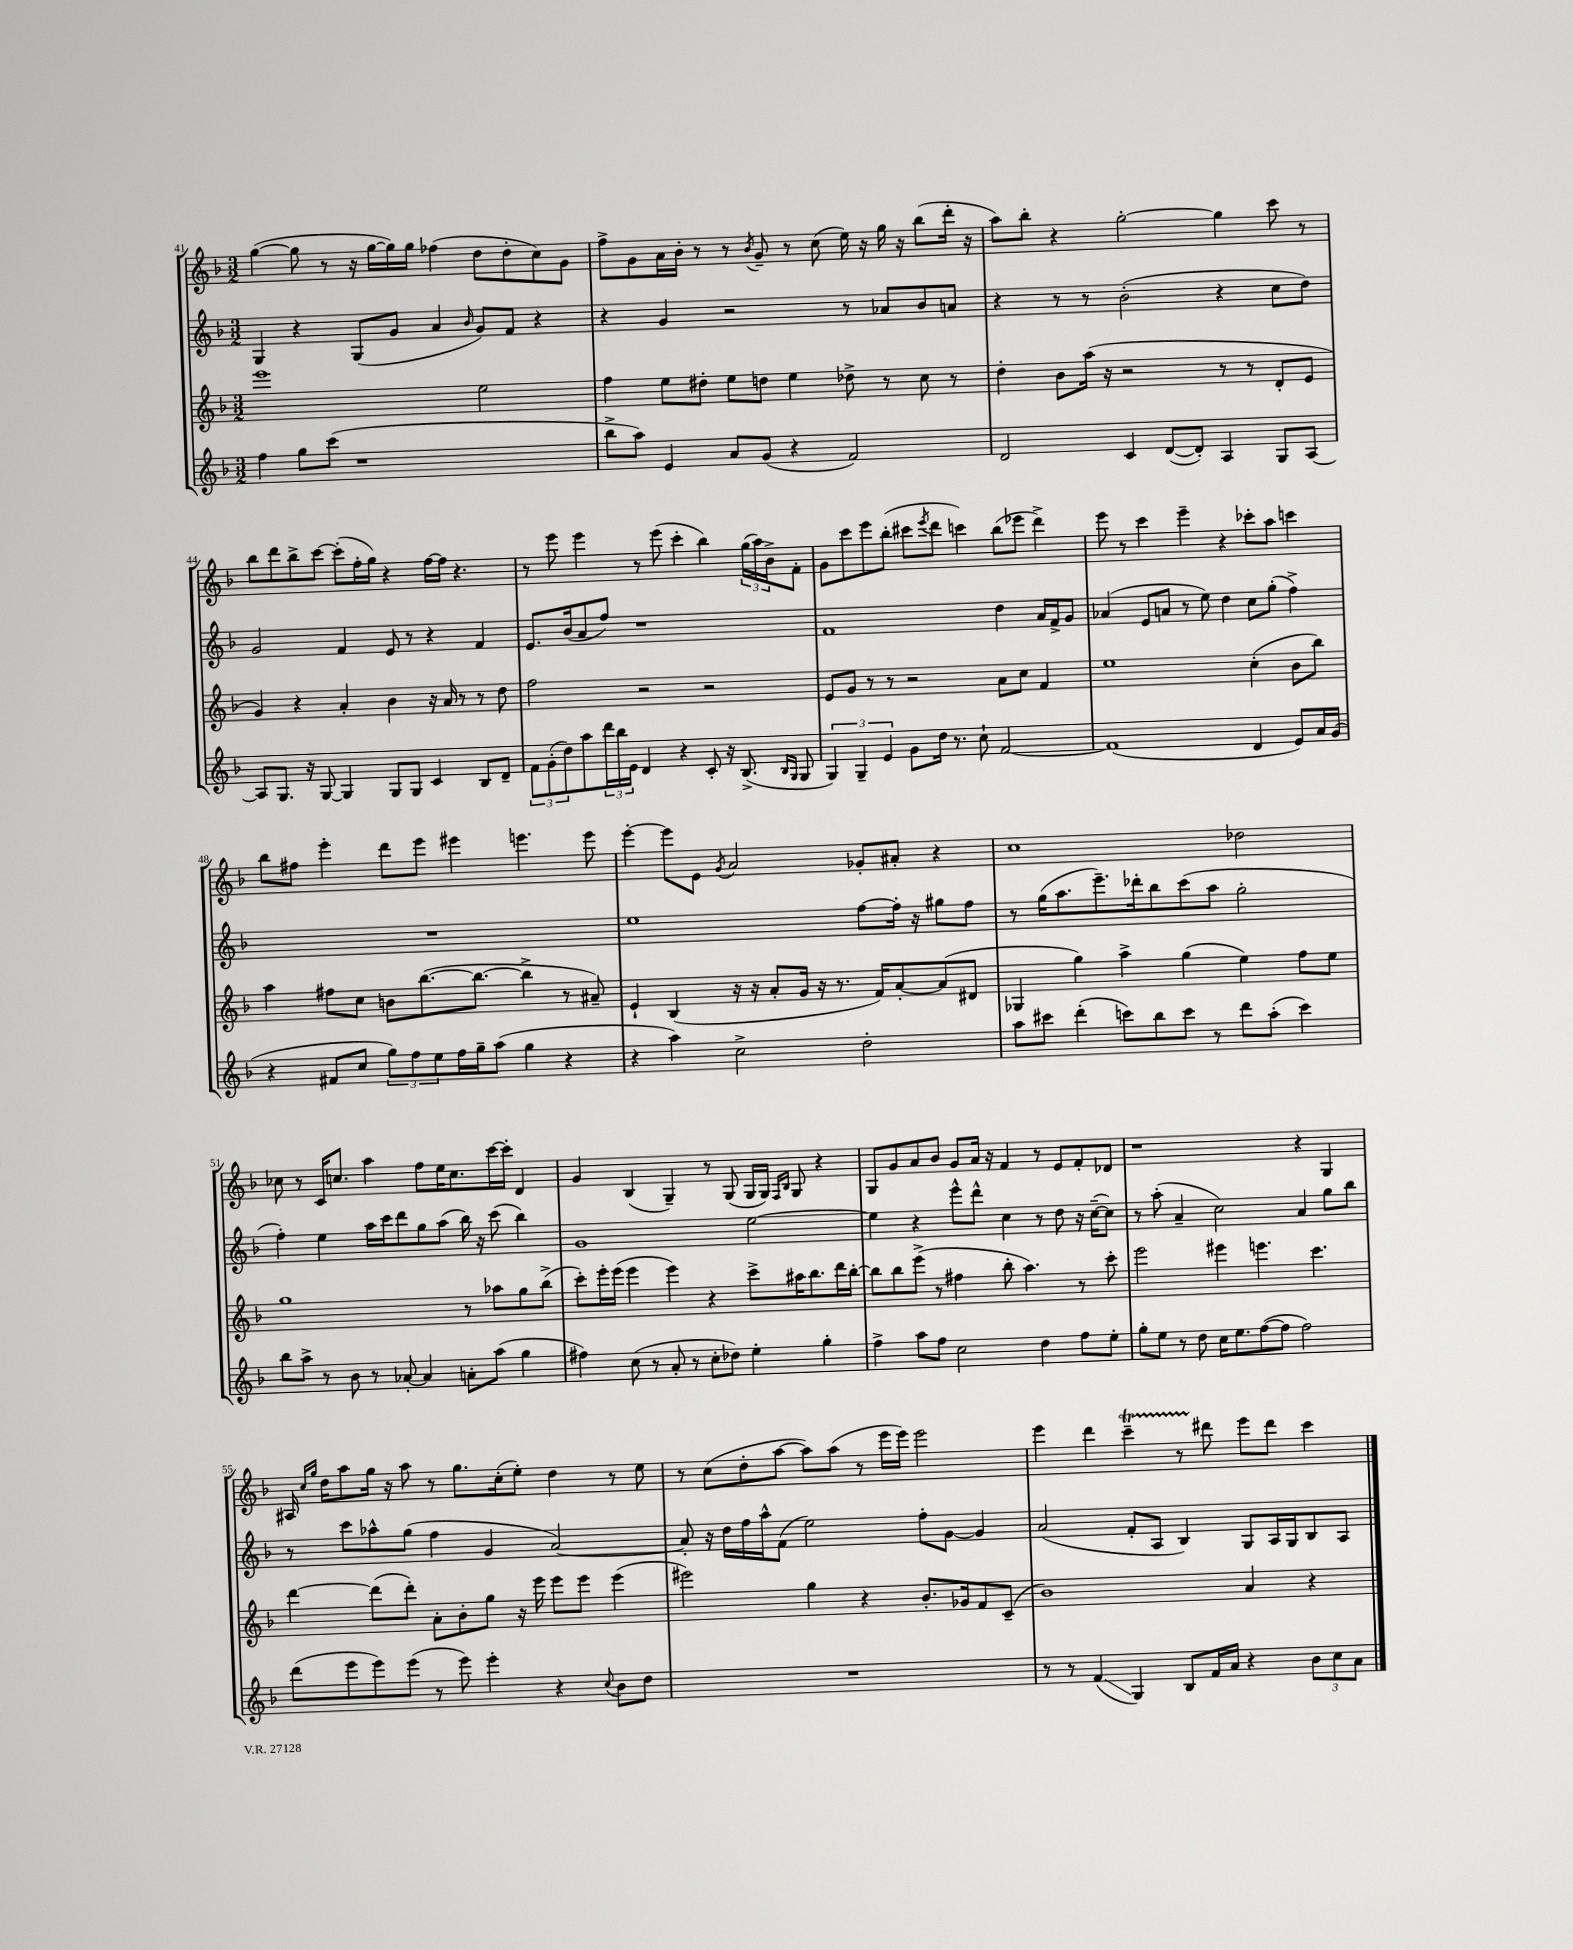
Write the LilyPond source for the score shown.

<<
\new StaffGroup <<
\new Staff = "s0" {
    \clef treble \key f \major \numericTimeSignature \time 3/2
    g''4~( g''8 r8 r16 g''16~ g''16) g''16 fes''4( d''8 d''8-. c''8) g'8 |
    f''8-> g'8 a'16 bes'16-. r8 r8 \acciaccatura { bes'8 } g'8-- r8 c''8( e''16) r16 g''16 r16 bes''8( d'''16-. r16 |
    a''8) bes''8-. r4 g''2~-. g''4 c'''8 r8 |
    bes''8 d'''8 bes''8-> c'''8~ c'''8-.( f''16-. g''16) r4 f''16~ f''16 r4. |
    r8 e'''8 e'''4 r8 e'''8( c'''4-. bes''4) \tuplet 3/2 { g''16( a''16) bes'16-> } f'8-. |
    g'8 c'''8 e'''8 bes''8-.( cis'''8 \acciaccatura { e'''8 } d'''8 c'''4) bes''8( ees'''8 d'''4->) |
    e'''8 r8 c'''4 e'''4-- r4 ces'''8-. a''8 c'''4 |
    bes''8 fis''8 e'''4-. d'''8 e'''8 eis'''4 e'''4. e'''8 |
    e'''4~-. e'''8 e'8 \acciaccatura { g'8 } a'2 ges'8-. ais'8-. r4 |
    c''1 des''2 |
    ces''8 r8 c'16 c''8. a''4 f''8 e''16 c''8. c'''16~ c'''16-. d'4 |
    g'4 bes4( g4--) r8 g8( g16 g16) \grace { f16 bes16 } g8 r4 |
    g8 g'8 a'8 bes'8 g'8 a'16 r16 f'4 r8 e'8 f'8-. des'8 |
    r1 r4 g4 |
    ais16 \grace { c''16 g''16 } d''16 a''8 g''16 r16 a''8 r8 g''8. c''16-.( e''8-.) d''4 r8 e''8 |
    r8 c''8( d''8-. a''8~ a''8) a''8( r8 e'''16 e'''16) e'''2 |
    e'''4 d'''4 c'''4--\startTrillSpan r8 dis'''8\stopTrillSpan e'''8 dis'''8 c'''4 \bar "|." |
}
\new Staff = "s1" {
    \clef treble \key f \major \numericTimeSignature \time 3/2
    g4 r4 g8( g'8 a'4 \grace { bes'16 } g'8) f'8 r4 |
    r4 g'4 r2 r8 aes'8 bes'8 a'8 |
    r4 r8 r8 bes'2-.( r4 c''8 d''8) |
    g'2 f'4 e'8 r8 r4 f'4 |
    e'8. bes'16( a'8 f''8) r1 |
    f'1 d''4 a'16 f'16-> g'8 |
    aes'4( e'8 a'8 r8 e''8) d''4 c''8 g''8-.( f''4->) |
    R1. |
    e''1 f''8~ f''16-. r16 gis''8 f''8 |
    r8 g''16( a''8. e'''8.--) des'''16-. bes''8 c'''8( a''8 g''2-. |
    f''4-.) e''4 a''16 c'''16 d'''8 g''8 a''8( bes''16) r16 c'''8( bes''4) |
    g'1 e''2~ |
    e''4 r4 e'''8-^ d'''8-^ c''4 r8 d''8 r16 c''16~--( c''8) |
    r8 a''8-.( a'4-- c''2) a'4 g''8 bes''8 |
    r8 c'''8 aes''8-^ g''8( f''4 g'4 a'2~) |
    a'8-. r16 d''16 f''16 a''16-^ f'8( e''2) f''8-. g'8~ g'4 |
    a'2( f'8-. a8 bes4) g8 a16 g16 bes8 a8 \bar "|." |
}
\new Staff = "s2" {
    \clef treble \key f \major \numericTimeSignature \time 3/2
    e'''1 e''2 |
    f''4 e''8 dis''8-. e''8 d''8 e''4 des''8-> r8 c''8 r8 |
    d''4-. bes'8 a''16( r16 r2 r8 r8 d'8-. e'8 |
    g'4) r4 a'4-. bes'4 r16 a'16 r8 r8 d''8 |
    f''2 r2 r2 |
    e'8 g'8 r8 r8 r2 a'8 c''8 f'4 |
    e''1 c''4-.( bes'8 bes''8) |
    a''4 fis''8 c''8 b'8 bes''8.~( bes''8.~ bes''4-> r8 ais'8--) |
    e'4-! bes4( r16 r16 a'8-. g'16 r16 r8. f'16) a'8~-. a'8( dis'8 |
    ges4 g''4) a''4-> g''4( e''4) f''8 e''8 |
    g''1 r8 aes''8 g''8 bes''8->( |
    c'''8-.) e'''16-. e'''16( e'''4 e'''4) r4 c'''8-> ais''16 bes''8. d'''16 bes''16~-. |
    bes''8 bes''8 e'''8->( r8 fis''4 bes''8-. a''4.) r8 c'''8-. |
    e'''2 eis'''4 e'''4. c'''4. |
    d'''4~ d'''8( d'''8-.) a'8-. bes'8-. g''8 r16 e'''16 e'''8 e'''8 e'''4( |
    eis'''2) g''4 r4 bes'8.-. ges'16 f'8 c'8--( |
    bes'1) a'4 r4 \bar "|." |
}
\new Staff = "s3" {
    \clef treble \key f \major \numericTimeSignature \time 3/2
    f''4 g''8 c'''8( r1 |
    bes''8-> a''8) e'4 a'8 g'8( r4 f'2) |
    d'2 c'4 d'8~( d'8-.) a4 g8 a8~ |
    a8 g8. r16 g8~ g4 g8 g8 c'4 bes8 d'8-- |
    \tuplet 3/2 { f'8 g'8-.( d''8) } a''8 \tuplet 3/2 { d'''16 bes''16 e'16 } d'4 r4 c'8-. r16 bes8.->( \grace { bes16 g16 } g8 |
    \tuplet 3/2 { g4) g4-- e'4 } g'8 d''16 r8. c''8-! f'2~ |
    f'1( d'4 e'8) a'16 g'16( |
    r4 fis'8 c''8 \tuplet 3/2 { g''8) f''8 e''8 } f''16 g''16-- a''8( g''4 r4 |
    r4 a''4) c''2-> d''2-. |
    a''8 cis'''8 d'''4-.( c'''8) bes''8 c'''8 r8 d'''8 a''8-.( c'''4) |
    bes''8 a''8-> r8 bes'8 r8 aes'8~-. aes'4 a'8-. a''8( g''4 |
    fis''4) c''8( r8 a'8-. r8 c''8-. des''8) e''4-. g''4-. |
    f''4-> a''8 f''8 c''2 d''4 f''8 e''8-. |
    g''8-. e''8 r8 d''8 c''16 e''8. f''8~( f''8 f''2) |
    d'''8( e'''8 e'''8) e'''8( r8 e'''8) e'''4-. r4 \appoggiatura { c''8 } bes'8 d''8 |
    R1. |
    r8 r8 f'4\glissando( g4) bes8 f'16 a'16 r4 \tuplet 3/2 { bes'8 c''8 a'8 } \bar "|." |
}
>>
>>
\layout { \context { \Score currentBarNumber = #41 } }
